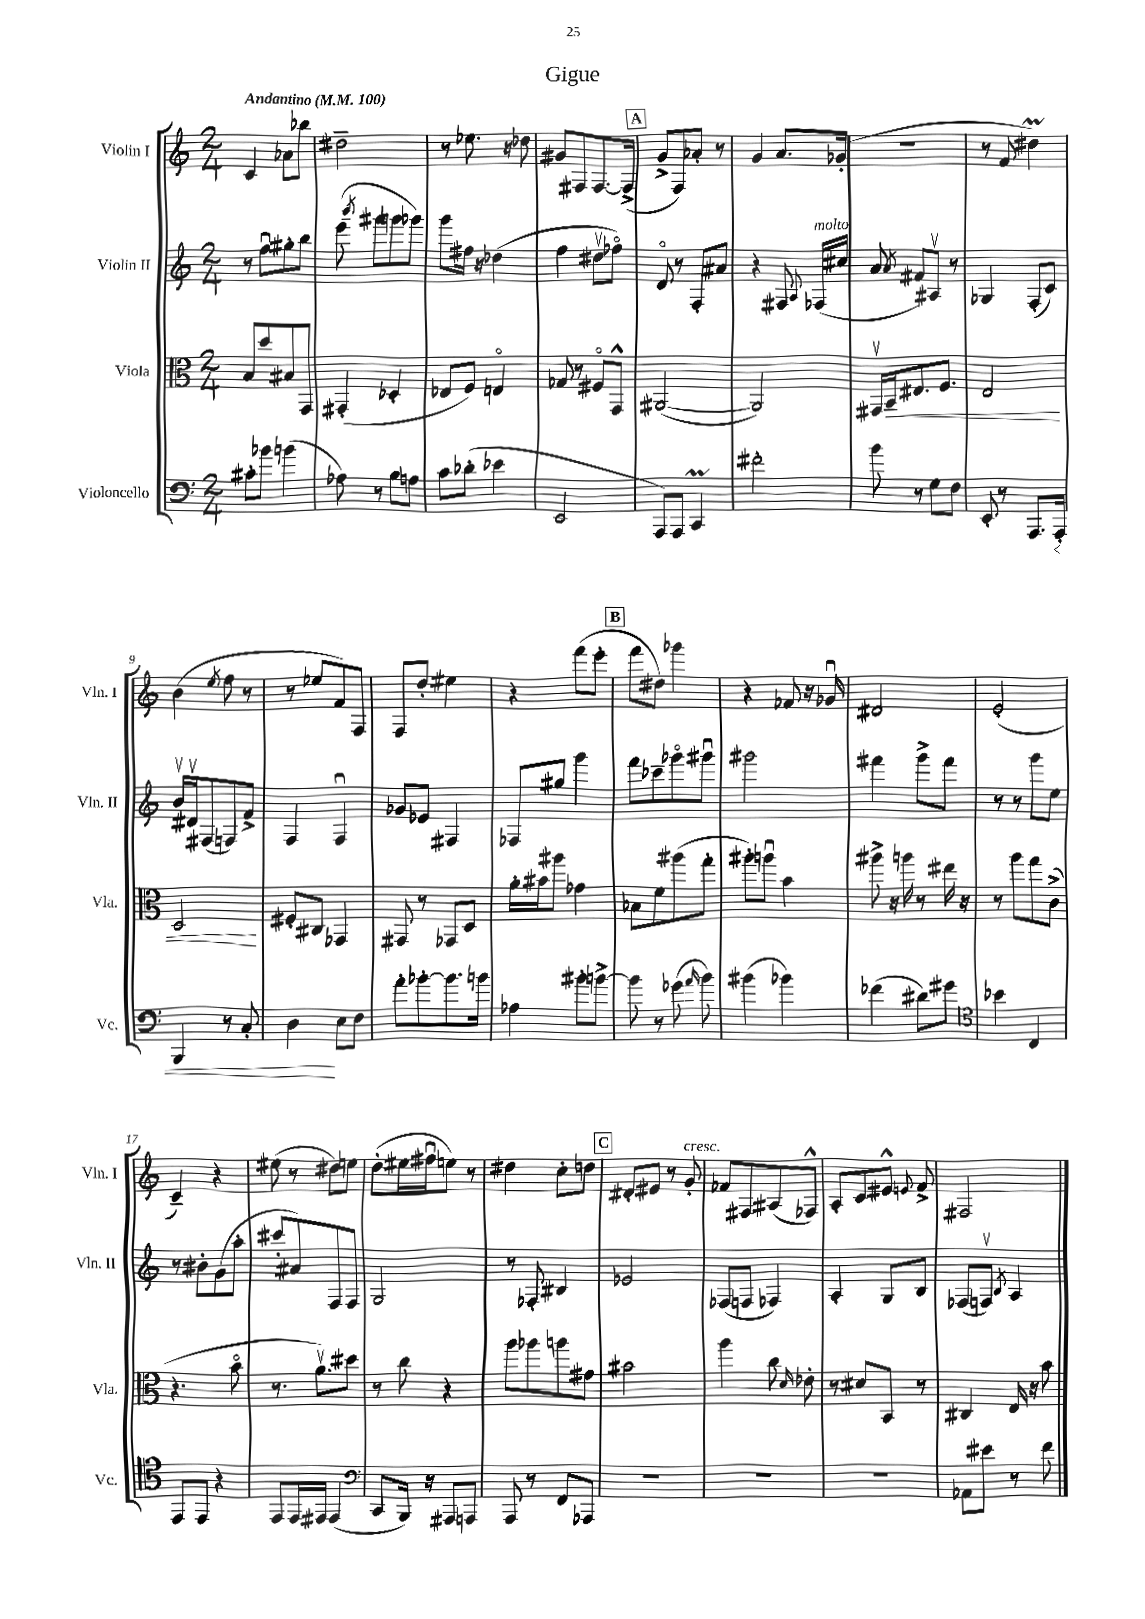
\header { title = "Gigue" }
<<
\new StaffGroup <<
\new Staff = "s0" \with { instrumentName = "Violin I" shortInstrumentName = "Vln. I" } {
    \clef treble \key c \major \numericTimeSignature \time 2/4 \tempo "Andantino" 4 = 100
    \autoBeamOff c'4 aes'8[ bes''8] |
    dis''2-- |
    r8 ees''8. r16 des''8 |
    gis'8[ fis8 fis8.~ fis16]->( |
    \mark \markup { \box "A" } g'8[-> f8) aes'8]-. r8 |
    g'4 a'8.[ ges'16]-.( |
    R2 |
    r8 f'8 dis''4\prall) |
    b'4( \acciaccatura { e''8 } f''8 r8 |
    r8 ees''8[ f'8) f8] |
    f8[ d''8]-. eis''4 |
    r4 f'''8[( e'''8]-. |
    \mark \markup { \box "B" } f'''8[ dis''8]) ges'''4 |
    r4 fes'8 r16 ges'16\downbow |
    dis'2 |
    e'2-.( |
    c'4--) r4 |
    eis''8( r8 dis''8[) e''8] |
    d''8[-.( eis''16 fis''16\downbow e''8]) r8 |
    dis''4 c''8[-. d''8] |
    \mark \markup { \box "C" } dis'8[-. eis'8] r8 g'8-.^\markup { \italic "cresc." } |
    fes'8[ fis8 ais8( fes8]-^) |
    a8[-. c'8 eis'8]-^ \appoggiatura { e'8 } f'8-> |
    fis2 \bar "|." |
}
\new Staff = "s1" \with { instrumentName = "Violin II" shortInstrumentName = "Vln. II" } {
    \clef treble \key c \major \numericTimeSignature \time 2/4
    \autoBeamOff r8 f''8[\downbow gis''8-. b''8] |
    e'''8( \acciaccatura { b'''8 } gis'''8[ g'''8 ges'''8]) |
    g'''8[ fis''16] r16 des''4( |
    f''4 dis''8[\upbow fes''8]\flageolet) |
    \mark \markup { \box "A" } d'8\flageolet r8 f8[-. ais'8] |
    r4 fis8 \appoggiatura { a8 } fes16[^\markup { \italic "molto" }( cis''16] |
    a'8 \acciaccatura { a'8 } fis'8[) ais8]\upbow r8 |
    ges4 f8[-.( c'8]) |
    b'16[\upbow dis'16\upbow fis8( f8) f'8]-> |
    f4 f4\downbow |
    ges'8[ ees'8] fis4 |
    fes8[ gis''8] g'''4 |
    \mark \markup { \box "B" } f'''8[ ces'''8-- ges'''8\flageolet gis'''8]\downbow |
    gis'''2 |
    fis'''4 g'''8[-> fis'''8] |
    r8 r8 g'''8[ e''8] |
    r8 bis'8[-. g'8( a''8]-. |
    cis'''8[-. ais'8) f8 f8] |
    g2 |
    r8 fes8-. bis4 |
    \mark \markup { \box "C" } ees'2 |
    fes8[( f8] fes4) |
    a4-. g8[ b8] |
    fes8[( f8]\upbow) \acciaccatura { b8 } a4 \bar "|." |
}
\new Staff = "s2" \with { instrumentName = "Viola" shortInstrumentName = "Vla." } {
    \clef alto \key c \major \numericTimeSignature \time 2/4
    \autoBeamOff b8[ d''8 bis8 g,8] |
    gis,4-.( des4-. |
    ees8[ f8]) e4\flageolet |
    ges8 r8 fis8[\flageolet g,8]-^ |
    \mark \markup { \box "A" } ais,2~( |
    ais,2) |
    gis,16[\upbow b,16--\< eis8. f8.] |
    e2 |
    d2\! |
    fis8[-. cis8] ges,4 |
    gis,8 r8 ges,8[ d8] |
    a'16[-. bis'16 ais''8] ges'4 |
    \mark \markup { \box "B" } bes8[ f'8 ais''8( g''8]-. |
    ais''8[-.) a''8]\downbow b'4 |
    ais''8-> r16 a''16 r8 eis''16 r16 |
    r8 a''8[ g''8 c'8]->( |
    r4. b'8\flageolet |
    r8. a'8.[\upbow) dis''8] |
    r8 c''8 r4 |
    a''8[ aes''8 a''8 gis'8] |
    \mark \markup { \box "C" } bis'2 |
    a''4 c''8 \grace { d'16 } ees'8-. |
    r8 dis'8[ b,8] r8 |
    cis4 e16 r16 b'8 \bar "|." |
}
\new Staff = "s3" \with { instrumentName = "Violoncello" shortInstrumentName = "Vc." } {
    \clef bass \key c \major \numericTimeSignature \time 2/4
    \autoBeamOff cis'8[-. bes'8] b'4( |
    aes8) r8 b8[ a8] |
    c'8[ des'8]-.( ees'4 |
    e,2 |
    \mark \markup { \box "A" } a,,8[) a,,8] c,4\prall |
    fis'2-. |
    b'8 r8 g8[ f8] |
    e,8-. r8 a,,8.[ a,,16]-.\< |
    b,,4 r8 c8-. |
    d4\! e8[ f8] |
    a'8[-. bes'8~-. bes'8. b'16] |
    aes4 bis'8[-. b'8]~-> |
    \mark \markup { \box "B" } b'8 r8 ges'8( \grace { a'16 } b'8) |
    bis'4( bes'4) |
    fes'4( dis'8[) gis'8] |
    \clef tenor bes'4 c4 |
    e,8[ e,8] r4 |
    e,8[ e,16 eis,16] eis,4( |
    \clef bass c,8[ b,,16]) r16 ais,,8[ a,,8] |
    a,,8 r8 f,8[ aes,,8] |
    \mark \markup { \box "C" } R2 |
    R2 |
    R2 |
    aes,8[ eis'8] r8 f'8 \bar "|." |
}
>>
>>
